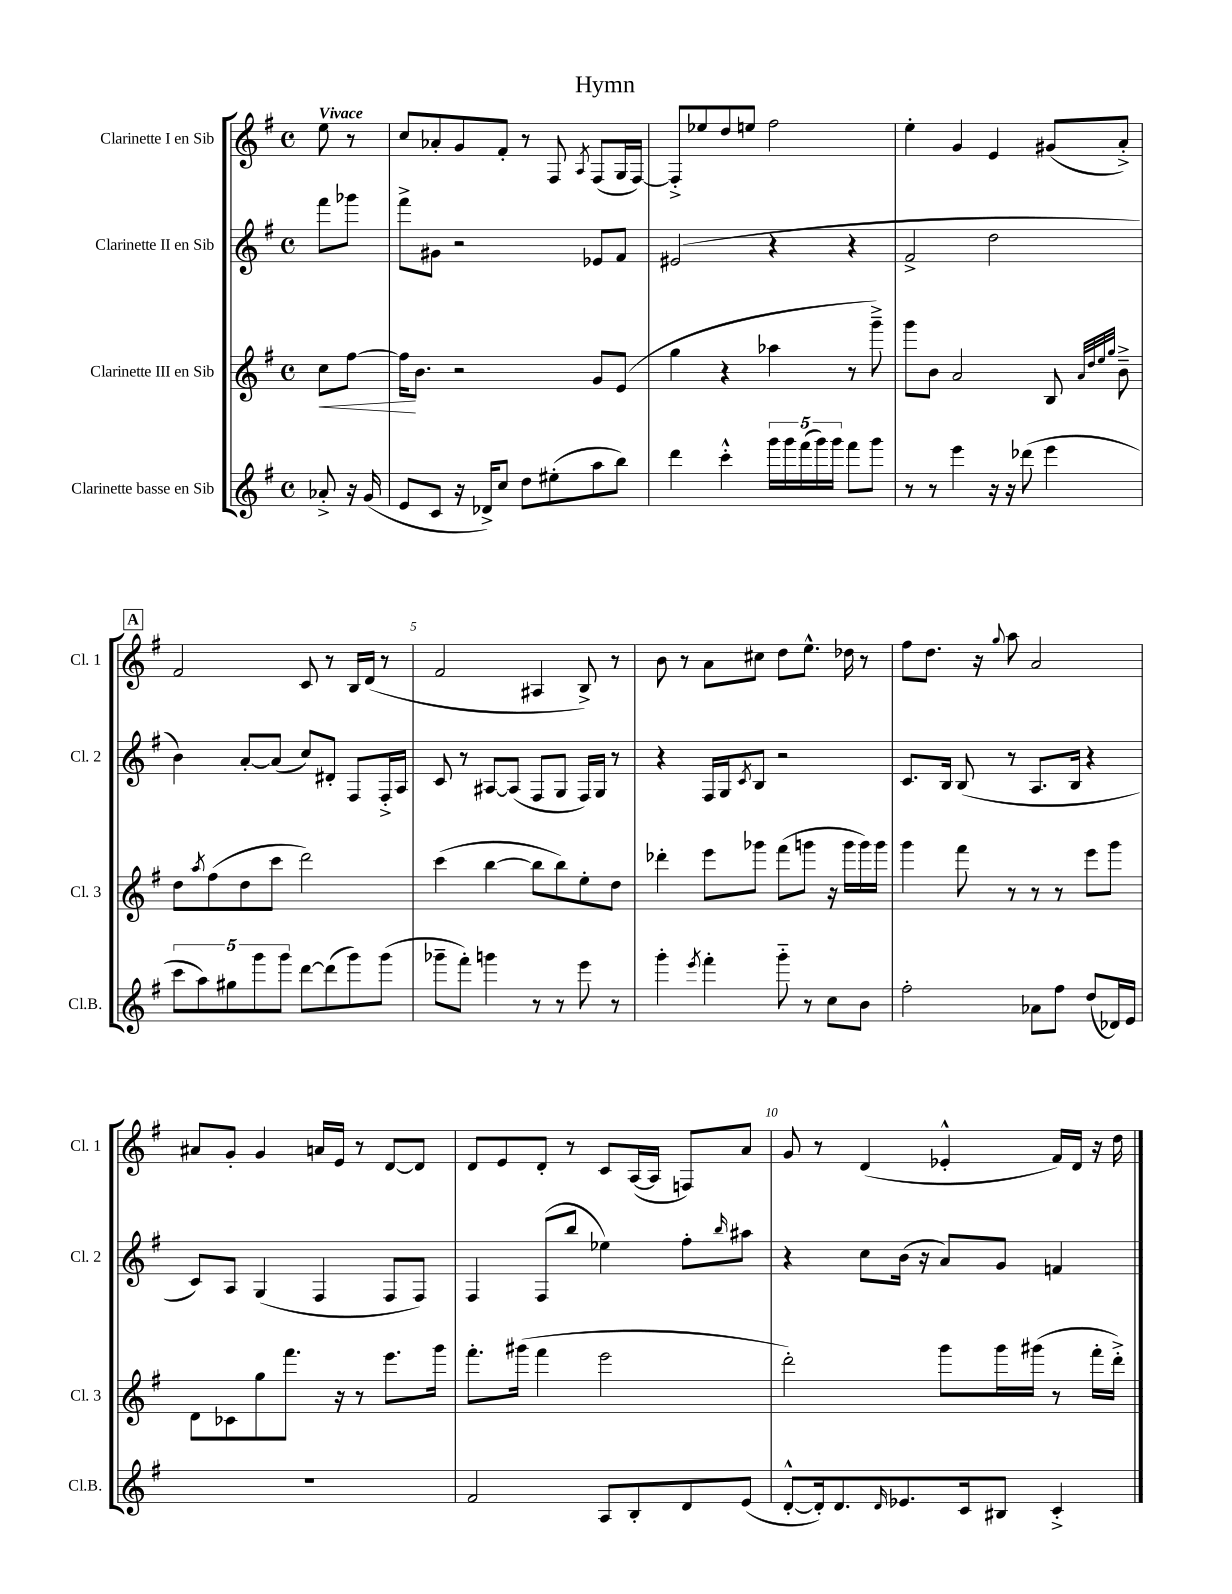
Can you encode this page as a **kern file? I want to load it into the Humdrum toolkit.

**kern	**kern	**kern	**kern
*staff4	*staff3	*staff2	*staff1
*clefG2	*clefG2	*clefG2	*clefG2
*k[f#]	*k[f#]	*k[f#]	*k[f#]
*M4/4	*M4/4	*M4/4	*M4/4
*met(c)	*met(c)	*met(c)	*met(c)
8a-'^/	8cc\L	8fff#\L	8ee\
16r	[8ff#\J	8ggg-\J	8r
(16g/	.	.	.
=	=	=	=
8e/L	16ff#\]LK	8fff#^\L	8cc/L
.	8.b\J	.	.
8c/J	.	8g#\J	8a-'/
16r	2r	2r	8g/
16d-^/LK)	.	.	.
8cc/J	.	.	8f#'/J
8dd\L	.	.	8r
(8ee#'\	.	.	8F#/
.	.	.	8qA/
8aa\	8g/L	8e-/L	(8F#/L
8bb\J)	(8e/J	8f#/J	16G/L
.	.	.	[16F#/JJ)
=	=	=	=
4ddd\	4gg\	(2e#/	8F#'^/]L
.	.	.	8ee-/
4ccc'^^\	4r	.	8dd/
.	.	.	8ee/J
20ggg\LL	4aa-\	4r	2ff#\
20ggg\	.	.	.
(20fff#\	.	.	.
20ggg\)	.	.	.
20ggg\JJ	.	.	.
8fff#\L	8r	4r	.
8ggg\J	8ggg~^\)	.	.
=	=	=	=
8r	8ggg\L	2f#^/	4ee'\
8r	8b\J	.	.
4eee\	2a/	.	4g/
16r	.	2dd\	4e/
16r	.	.	.
(8ddd-\	.	.	.
4eee\	8B/	.	(8g#/L
.	32qqa/LLL	.	.
.	32qqdd/	.	.
.	32qqee/	.	.
.	32qqgg/JJJ	.	.
.	8b~^\	.	8a'^/J)
=	=	=	=
10ccc\L	8dd\L	4b\)	2f#/
10aa\)	.	.	.
.	8qaa/	.	.
.	(8ff#\	.	.
10gg#\	.	.	.
.	8dd\	[8a'/L	.
10ggg\	.	.	.
.	8ccc\J	(8a/]J	.
10ggg\J	.	.	.
[8ddd\L	2ddd\)	8cc/L)	8c/
(8ddd\]	.	8d#'/J	8r
8ggg\)	.	8F#/L	16B/LL
.	.	.	(16d/JJ
(8ggg\J	.	16F#'^/L	8r
.	.	16A/JJ	.
=	=	=	=
8ggg-~\L	(4ccc\	8c/	2f#/
8fff#'\J)	.	8r	.
4ggg\	[4bb\	[8A#/L	.
.	.	(8A#/]J	.
8r	8bb\]L	8F#/L	4A#/
8r	8bb\)	8G/J	.
8eee\	8ee'\	16F#/LL)	8B^/)
.	.	16G/JJ	.
8r	8dd\J	8r	8r
=	=	=	=
4ggg'\	4ddd-'\	4r	8b\
.	.	.	8r
8qeee/	.	.	.
4fff#'\	8eee\L	16F#/LL	8a\L
.	.	16G/J	.
.	.	8qc/	.
.	8ggg-\J	8B/J	8cc#\J
8ggg'~\	(8fff#\L	2r	8dd\L
8r	8ggg\J	.	8.ee^^\J
8cc\L	16r	.	.
.	16ggg\LL	.	16dd-\
8b\J	16ggg\)	.	8r
.	16ggg\JJ	.	.
=	=	=	=
2ff#'\	4ggg\	8.c/L	8ff#\L
.	.	.	8.dd\J
.	.	16B/Jk	.
.	8fff#\	(8B/	.
.	.	.	16r
.	.	.	8qqgg/
.	8r	8r	8aa\
8a-\L	8r	8.A/L	2a/
8ff#\J	8r	.	.
.	.	16B/Jk	.
(8dd/L	8eee\L	4r	.
16d-/L)	8ggg\J	.	.
16e/JJ	.	.	.
=	=	=	=
1r	8d\L	8c/L)	8a#/L
.	8c-\	8A/J	8g'/J
.	8gg\	(4G/	4g/
.	8.fff#\J	.	.
.	.	4F#/	16a/LL
.	16r	.	16e/JJ
.	8r	.	8r
.	8.eee\L	8F#/L	[8d/L
.	.	8F#/J)	8d/]J
.	16ggg\Jk	.	.
=	=	=	=
2f#/	8.fff#'\L	4F#/	8d/L
.	.	.	8e/
.	(16ggg#\Jk	.	.
.	4fff#\	(8F#/L	8d'/J
.	.	8bb/J	8r
8A/L	2eee\	4ee-\)	8c/L
8B'/	.	.	([16A/L
.	.	.	16A/]JJ
8d/	.	8ff#'\L	8F/L)
.	.	16qqbb/	.
(8e/J	.	8aa#\J	8a/J
=	=	=	=
[8d'^^/L	2ddd'\)	4r	8g/
16d'/]k)	.	.	8r
8.d/	.	.	.
.	.	8cc\L	(4d/
16qqd/	.	.	.
8.e-/	.	(16b\Jk	.
.	.	16r	.
.	8ggg\L	8a/L)	4e-'^^/
16c/k	.	.	.
8B#/J	16ggg\L	8g/J	.
.	(16ggg#\JJ	.	.
4c'^/	8r	4f/	16f#/LL)
.	.	.	16d/JJ
.	16fff#'\LL	.	16r
.	16ddd'^\JJ)	.	16dd\
==	==	==	==
*-	*-	*-	*-
